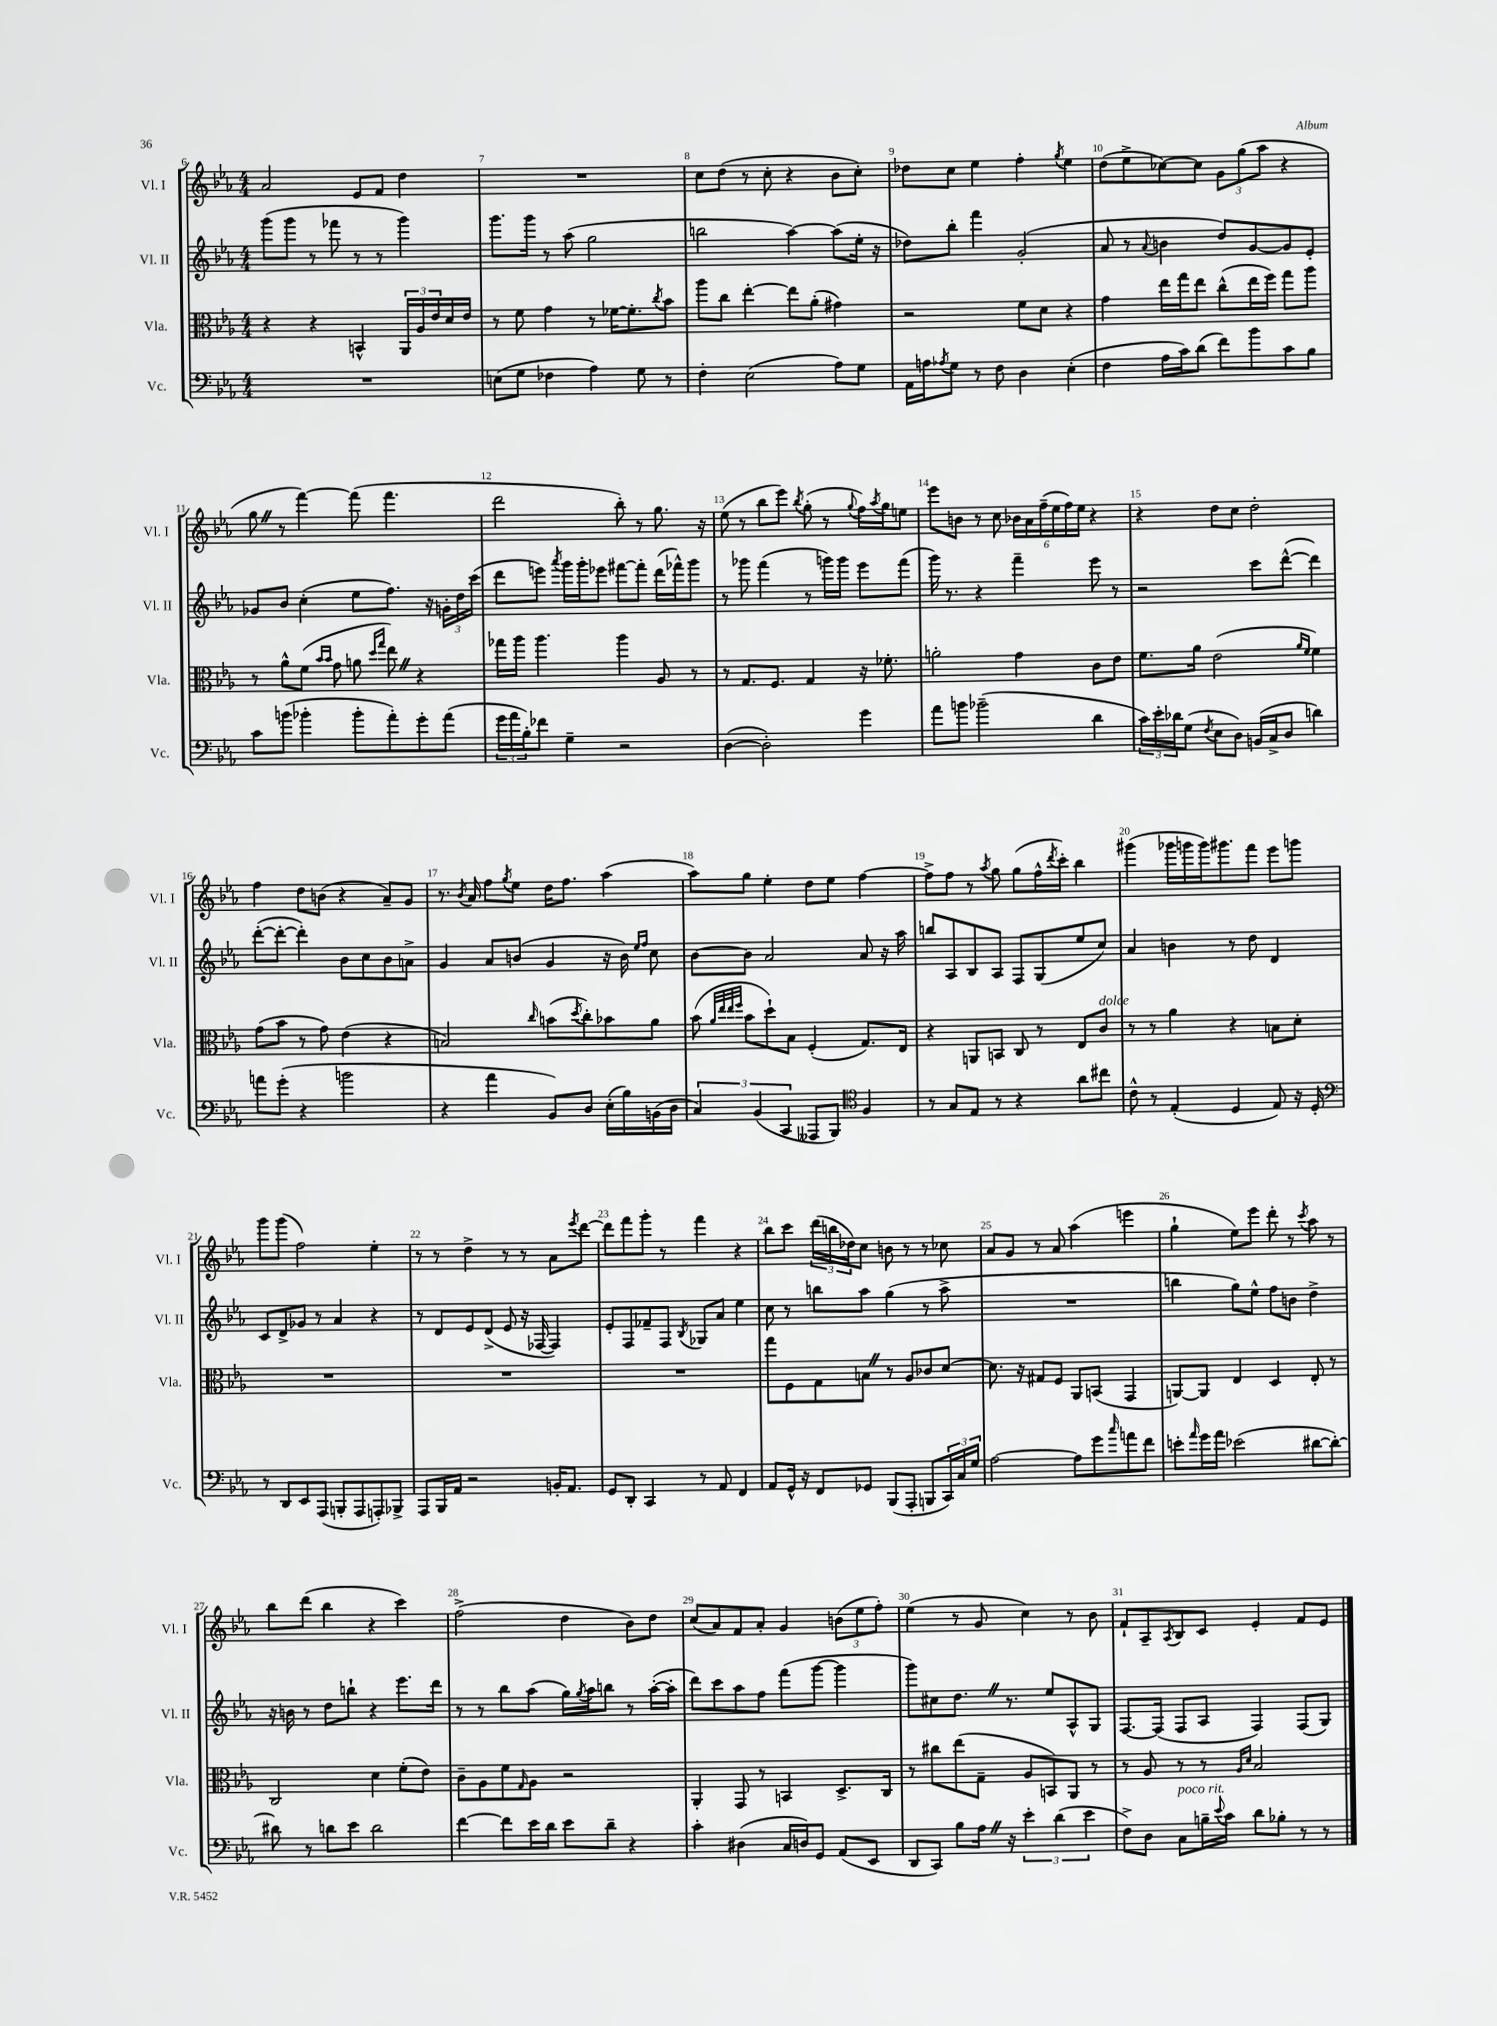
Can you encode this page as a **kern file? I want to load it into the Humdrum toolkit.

**kern	**kern	**kern	**kern
*part4	*part3	*part2	*part1
*staff4	*staff3	*staff2	*staff1
*I"Vc.	*I"Vla.	*I"Vl. II	*I"Vl. I
*I'Vc.	*I'Vla.	*I'Vl. II	*I'Vl. I
*clefF4	*clefC3	*clefG2	*clefG2
*k[b-e-a-]	*k[b-e-a-]	*k[b-e-a-]	*k[b-e-a-]
*M4/4	*M4/4	*M4/4	*M4/4
=6	=6	=6	=6
1r	4r	(8ggg\L	2a-/
.	.	8ggg\J	.
.	4r	8r	.
.	.	8fff-X\	.
.	4BBn^^/	8r	8e-/L
.	.	8r	8f/J
.	24AA-/LL	4ggg\)	4dd\
.	24A-/	.	.
.	24e-/	.	.
.	16d/	.	.
.	16e-/JJ	.	.
=7	=7	=7	=7
(8En\L	8r	8.ggg\L	1r
8G\J	8f\	.	.
.	.	16ggg\Jk	.
4F-X\	4g\	8r	.
.	.	(8aa-\	.
4A-\)	8r	2gg\	.
.	[16f-X\KL	.	.
.	8.f-'\]	.	.
8G\	.	.	.
.	8qcc/	.	.
8r	8b-\J	.	.
=8	=8	=8	=8
4F'\	8aa-\L	2bbn\	8cc\L
.	8cc\J	.	(8dd\J
(2E-\	[4ee-'\	.	8r
.	.	.	8cc'\
.	8ee-\L]	[4aa-\)	4r
.	(8a-'\J	.	.
8A-\L)	4g#X\)	(8aa-\L]	8b-\L
8G\J	.	16ee-'\Jk	8cc'\J)
.	.	16r	.
=9	=9	=9	=9
16AA-\LL	2r	8dd-X\L)	8dd-X\L
16An\J	.	.	.
8qA-X/	.	.	.
8G\J	.	8bb-'\J	8cc\J
8r	.	4fff\	4ee-\
8F\	.	.	.
4D\	8f\L	(2g'/	4ff'\
.	8d\J	.	.
.	.	.	8qgg/
(4E-'\	4r	.	4ee-\
=10	=10	=10	=10
4F\	4g\	8a-/	(8dd\L
.	.	8r	8ee-^\
.	.	8qqa-/	.
16A-\LL	16ee-\LL	4bn\	[8cc-X\)
16c\J)	16gg\J	.	.
(8d\J	8ee-\J	.	8cc-\J]
8f\L)	(8cc^^\L	8dd/L)	12g\L
.	.	.	(12gg\
8b-\	16ee-\L	[8g/	.
.	.	.	12aa-\J
.	16ff\JJ)	.	.
8c\	8gg\L	8g/]	4r
8B-\J	8aa-\J	8e-'/J	.
!!LO:LB:g=z
=11	=11	=11	=11
8c\L	8r	8g-X/L	8ggZ\
(8bn\J	8a-^^\L	8b-/J	8r
4b-X'\	(8f\J	(4cc'\	[4fff\)
.	16qqb-/LL	.	.
.	16qqb-/JJ	.	.
.	8g\	.	.
8b-'\L	8an\	8ee-\L	(8fff\]
.	16qqdd/LL	.	.
.	16qqgg/JJ	.	.
8a-'\)	8ee-Z\)	8.ff\J)	4.fff\
8g'\	4r	.	.
.	.	16r	.
(8a-\J	.	24gn'\LL	.
.	.	24dd\	.
.	.	(24ccc\JJ	.
=12	=12	=12	=12
24g\LL	16gg-X\LL	8ddd\L	2ddd\
24a-\	.	.	.
.	16aa-\JJ	.	.
24B-'\J)	.	.	.
8f-X\J	4.aa-\	8eeen\J)	.
.	.	8qaaa-/	.
4G~\	.	16ggg\LL	.
.	.	16ggg'\J	.
.	.	8eee-X\J	.
2r	4aa-\	[8fff#X\L	8bb-'\)
.	.	8fff#'\J]	8r
.	8A-/	(16ddd\LL	8.gg\
.	.	16fff-X^^\J)	.
.	8r	8ggg\J	.
.	.	.	16r
=13	=13	=13	=13
([4D\	8r	8r	(8ee-\
.	8.G/L	8ggg-X\	8r
2D'\])	.	(4fff\	8bb-\L
.	8.F/J	.	.
.	.	.	8eee-\J)
.	.	.	8qbb-/
.	4G/	8r	(8gg'\
.	.	16gggn\LL)	8r
.	.	16ggg\JJ	.
.	.	.	8qqgg/
4g\	16r	8eee-\L	16ff\LL)
.	.	.	8qaa-/
.	8.f-X'\	.	16gg\J
.	.	(8fff\J	8een\J
=14	=14	=14	=14
8a-\L	2an'\	16ggg\)	8eee-\L
.	.	8.r	.
8bn\J	.	.	8bn\J
(2b-X~\	.	4r	8r
.	.	.	8cc\
.	4g\	4fff~\	24b-X\LL
.	.	.	24a-\
.	.	.	(24ff~\
.	.	.	24ee-\
.	.	.	24ff\)
.	.	.	24ee-\JJ
4d\	8c\L	8eee-\	4r
.	8e-\J	8r	.
=15	=15	=15	=15
24c\LL)	8.f\L	2r	4r
24e-'\	.	.	.
24d-X\J	.	.	.
(8G\J	.	.	.
.	16a-\Jk	.	.
8qF/	.	.	.
8E-\L	(2e-\	.	8dd\L
8D\J)	.	.	8cc\J
(16BBn/LL	.	8ccc\L	2dd'\
16C^/J	.	.	.
8D/J	.	([8ddd^^\J	.
.	16qqa-/LL	.	.
.	16qqf/JJ	.	.
4dn\)	4f\)	4ddd\])	.
!!LO:LB:g=z
=16	=16	=16	=16
8an\L	(8g\L	([8ddd'\L	4ff\
(8g'\J	8b-\J	8ddd'\J_	.
4r	8r	4ddd'\])	8dd\L
.	8g\)	.	(8bn\J
2bn\	(4e-\	8b-\L	4r
.	.	8cc\	.
.	4r	8b-\	8a-~/L)
.	.	8an^\J	8g/J
=17	=17	=17	=17
4r	2Bn/)	4g/	8.r
.	.	.	8qb-/
.	.	.	16a-/
4a-\	.	8a-/L	8ff\L
.	.	.	8qgg/
.	.	(8bn/J	8ee-\J
.	16qqcc/	.	.
8BB-/L)	(8bn\L	4g/	16dd\KL
.	.	.	8.ff\J
.	8qdd/	.	.
8D/J	8cc'\)	.	.
(16E-'\LL	8b-X\	16r	(4aa-\
16B-\)	.	16b\)	.
.	.	16qqee-/LL	.
.	.	16qqff/JJ	.
(16BBn\	8a-\J	8cc\	.
16D\JJ	.	.	.
=18	=18	=18	=18
6C/)	(8b-\	[8b-\L	8aa-\L)
.	32qqa-/LLL	.	.
.	32qqee-/	.	.
.	32qqee-/	.	.
.	32qqff/JJJ	.	.
.	8b-\L	8b-\J]	8gg\J
(6BB-/	.	.	.
.	8dd`\)	2a-/	4ee-'\
6CC/	.	.	.
.	8B-\J	.	.
8AAA--X/L	(4F'/	.	8dd\L
8BBB-/J)	.	.	8ee-\J
*clefC4	*	*	*
4F/	8.G/L)	8a-/	[4ff\
.	.	16r	.
.	16E-/Jk	16aa-\	.
=19	=19	=19	=19
8r	4r	8bbn/L	8ff^\L]
8G/L	.	8A-/	8ff\J
8E-/J	8AAn/L	8B-/	8r
.	.	.	8qaa-/
8r	8BBn/J	8A-/J	8gg\
4r	8C/	8F/L	(8gg\L
.	8r	(8G/	16ff^^\L
.	.	.	8qddd/
.	.	.	16ccc'\JJ)
8a-\L	8E-/L	8ee-/	4bb-\
!	!LO:TX:a:i:t=dolce	!	!
8cc#X\J	8c/J	8cc/J)	.
=20	=20	=20	=20
8c^^\	8r	4a-/	(4ggg#X\
8r	8r	.	.
(4E-'/	4a-\	4bn\	16ggg-X\LL
.	.	.	16gggn\
.	.	.	16ggg\J)
.	.	.	8.ggg#X\
4D/	4r	8r	.
.	.	8dd\	8fff\J
8E-/)	8Bn\L	4d/	8eee-\L
16r	8d'\J	.	8gggn\J
16D'/	.	.	.
!!LO:LB:g=z
=21	=21	=21	=21
*clefF4	*	*	*
8r	1r	8c/L	8ggg\L
8DD/L	.	8d^/	(8ggg\J
8EE-/	.	8g-X/J	2ff\)
(8AAA-/J	.	8r	.
8BBBn'/L	.	4a-/	.
8AAA-/	.	.	.
8AAAn'/)	.	4r	4ee-'\
8BBB-X^/J	.	.	.
=22	=22	=22	=22
8AAA-/L	1r	8r	8r
16BBB-/L	.	8d/L	8r
16AA-/JJ	.	.	.
2r	.	8e-/	4dd^\
.	.	(8d^/J	.
.	.	8e-/	8r
.	.	16r	8r
.	.	[16F-X/	.
16BBn'/KL	.	4F-/])	8a-\L
8.AA-/J	.	.	.
.	.	.	8qeee-/
.	.	.	[8ddd\J
=23	=23	=23	=23
8GG/L	1r	8e-'/L	8ddd\L]
8DD'/J	.	8F/	8fff\
4CC/	.	8f-X~/	8ggg'\J
.	.	8F/J	8r
.	.	8qB-/	.
8r	.	8G-X/L	4fff\
8AA-/	.	8a-/J	.
4FF/	.	4ee-\	4r
=24	=24	=24	=24
8AA-/L	8gg\L	8cc\	8bb-\L
16GG^^/Jk	8F\	8r	8ccc\J
16r	.	.	.
8FF/L	8G\	8bbn\L	(24ddd\LL
.	.	.	24bbn\
.	.	.	24dd-X\J)
8GG-X/J	8BnZ\J	8aa-\J	8cc\J
(8BBB-/L	8r	(4gg\	8bn\
8AAA-'/J	8A-/L	.	8r
8BBBn/L	8c-X/	8r	8r
24CC/L)	[8d/J	8aa-^\	8cc-X\
24C/	.	.	.
24G/JJ	.	.	.
=25	=25	=25	=25
[2A-\	8.d\]	1r	8a-/L
.	.	.	8g/J
.	16r	.	.
.	8G#X/L	.	8r
.	8F/J	.	8a-/
8A-\L]	8AA-/L	.	(4aa-\
8g\	(8BBn/J	.	.
16qqcc/	.	.	.
8an\	4GG/	.	4eeen\
8f\J	.	.	.
=26	=26	=26	=26
8en'\L	[8AAn/L)	4bbn\	4gg`\
16qqa-/	.	.	.
16g\L	8AA/J]	.	.
16a-\JJ	.	.	.
(2e-X\	4E-/	8gg\L)	8ee-\L)
.	.	8ee-^^\J	8eee-\J
.	4D/	8ff\L	8ddd'\
.	.	8bn\J	8r
.	.	.	8qccc/
[8d#X\L	8E-'/	4dd^\	8aa-\
8d#'\J_)	8r	.	8r
!!LO:LB:g=z
=27	=27	=27	=27
8d#X\]	2C/	16r	8bb-\L
.	.	16bn\	.
8r	.	8r	(8ddd\J
8dn\L	.	8dd\L	4bb-\
8e-\J	.	8bbn`\J	.
2d\	4d\	4r	4r
.	(8f'\L	8.eee-\L	4ccc\)
.	8e-\J)	.	.
.	.	16ddd\Jk	.
=28	=28	=28	=28
[4f\	8c~\L	8r	(2ff^\
.	8A-\	8r	.
8f\L]	8f\	8bb-\L	.
.	16qqG/	.	.
16e-\L	8A-\J	(8aa-\J	.
16d\JJ	.	.	.
8e-\L	2r	16gg\LL)	4dd\
.	.	8qgg/	.
.	.	16aa-\J	.
8d~\J	.	8bbn\J	.
4r	.	8r	8b-\L)
.	.	([16aa-'\LL	8dd\J
.	.	16aa-'\JJ]	.
=29	=29	=29	=29
4c'\	4AA-'/	8ddd\L)	(8cc/L
.	.	8ccc\	8a-/)
(4D#X\	8GG/	8aa-\	8f/
.	8r	8ff\J	8a-'/J
16C/LL	4BBn/	(8fff\L	4g/
16Dn/J)	.	.	.
8GG/J	.	[8ggg\J	.
(8AA-/L	8.D^/L	4ggg\]	(12bn\L
.	.	.	12ee-\
8EE-/J	.	.	.
.	.	.	12ff'\J)
.	16C/Jk	.	.
=30	=30	=30	=30
8DD/L	8r	8ggg\L)	(4ee-\
8CC/J)	8cc#X\L	8cc#X\	.
8B-\L	(8ee-\	8.ddZ\J	8r
16A-Z\Jk	8G~\J	.	8g/
16r	.	8.r	.
6e-'\	8A-/L	.	4cc\)
.	8BBn/)	8ee-/L	.
(6d\	.	.	.
.	8AA-/J	8A-^^/	8r
6e-\	.	.	.
.	8r	8G/J	8b-\
=31	=31	=31	=31
8F^\L)	8r	[8.F/L	8f`/L
8D\J	8A-/	.	8A-~/
.	.	(16F/Jk]	.
.	.	.	8qA-/
!LO:TX:a:i:t=poco rit.	!	!	!
8C\L	8r	8F/L	8B-/
16Bn~\L	8r	8A-/J	8c/J
8qqe-/	.	.	.
16c\JJ	.	.	.
.	16qqA-/LL	.	.
.	16qqd/JJ	.	.
8d\L	2B-/	4F/)	4e-'/
8B-X'\J	.	.	.
8r	.	(8F/L	8f/L
8r	.	8G/J)	8e-/J
==	==	==	==
*-	*-	*-	*-
